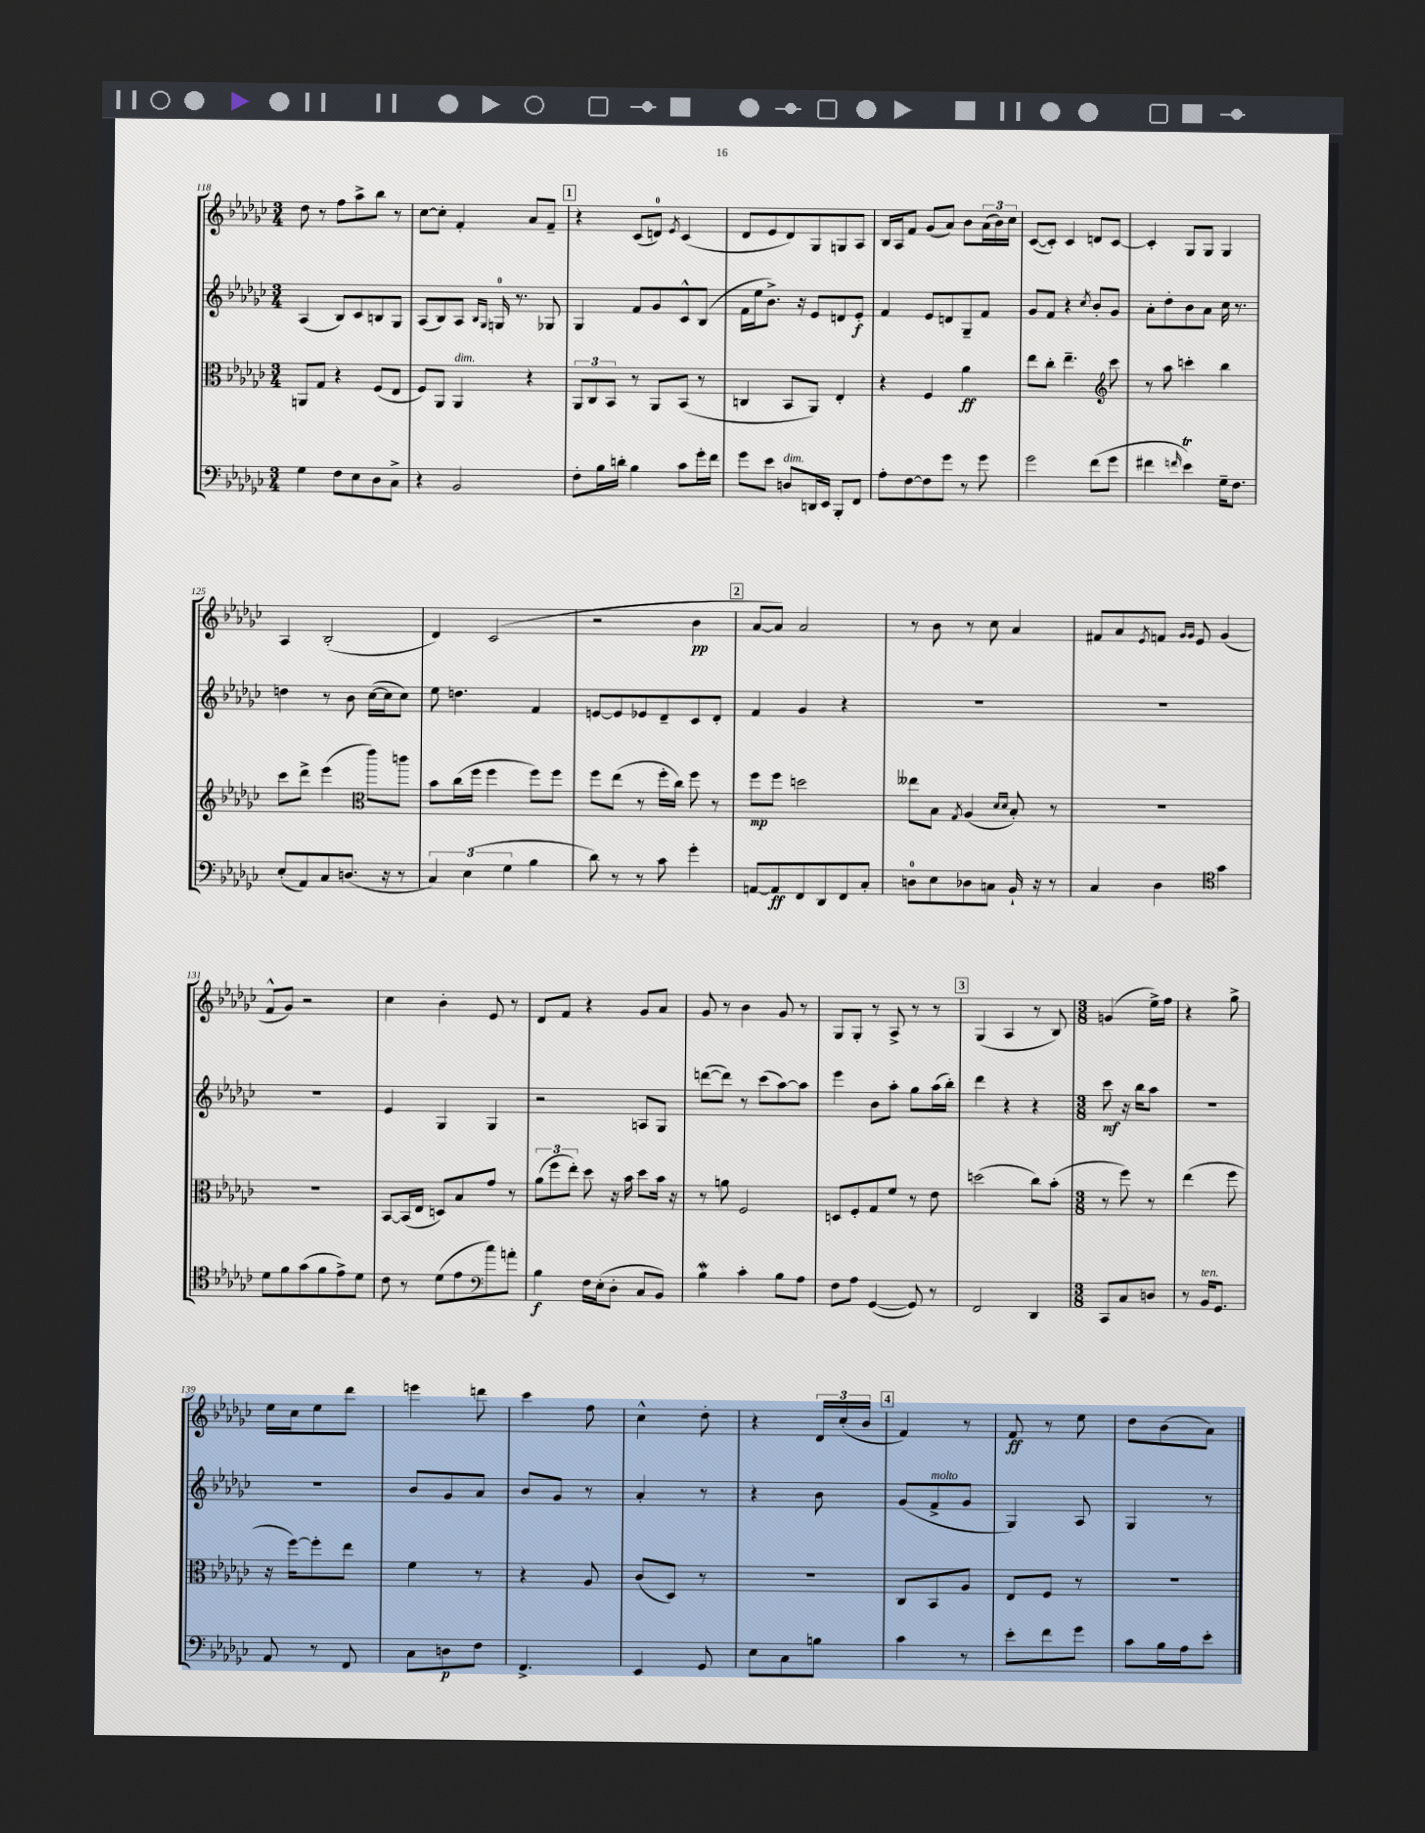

**kern	**kern	**kern	**kern
*staff4	*staff3	*staff2	*staff1
*clefF4	*clefC3	*clefG2	*clefG2
*k[b-e-a-d-g-c-]	*k[b-e-a-d-g-c-]	*k[b-e-a-d-g-c-]	*k[b-e-a-d-g-c-]
*M3/4	*M3/4	*M3/4	*M3/4
4G-\	8AA/L	(4A-/	8dd-\
.	8G-/J	.	8r
8F\L	4r	8B-/L)	8ff\L
8E-\	.	8c-/	8aa-^\
8D-\	(8F/L	8B/	8bb-\J
8C-^\J	8E-/J	8G-/J	8r
=	=	=	=
4r	8F/L)	(8A-/L	[8cc-\L
.	8AA-/J	8B-/)	8cc-'\]J
2BB-/	4AA-/	8A-/J	4f'/
.	.	16qqB-/LL	.
.	.	16qqG-/JJ	.
.	.	16G/	.
.	.	8.r	.
.	4r	.	8a-/L
.	.	8G-/	8f~/J
=	=	=	=
8F'\L	12AA-/L	4G-/	4r
.	12C-/	.	.
16B-\L	.	.	.
.	12BB-/J	.	.
16d'\JJ	.	.	.
4B-\	8r	8f/L	(8c-/L
.	8AA-/L	8g-/	8d/J)
.	.	.	8qe-/
8c-\L	(8BB-/J	8c-^^/	(4c-/
16g-'\L	8r	(8B-/J	.
16f\JJ	.	.	.
=	=	=	=
8g-\L	4C/	16f\LL	8d-/L
.	.	16ee-\J	.
8e-\J	.	8.b-^\J)	8e-/
8D/L	8BB-/L	.	8d-/)
.	.	16r	.
16DD/L	8AA-/J)	8e-/L	8G-/
16EE-/JJ	.	.	.
8BBB-'/L	4E-'/	8d/	8G/
8FF/J	.	8e-'/J	8A-/J
=	=	=	=
8A-'\L	4r	4f/	16B-/LL
.	.	.	16A-/J
[8F\	.	.	8f/J
8F\]	4F/	8e-/L	(8g-/L
8g-\J	.	8d/	8a-/J)
8r	4a-\	8G-~/	8b-\L
8g-\	.	8f/J	(24a-\L
.	.	.	24b-\)
.	.	.	24cc-\JJ
=	=	=	=
2g-\	8ee-\L	8g-/L	([8c-/L
.	8cc-'\J	8f/J	8c-'/]J)
.	4.ee-~\	4r	4c-/
.	.	8qcc-/	.
(8f\L	.	8b-'/L	8d/L
*	*clefG2	*	*
8g-\J	8ccc-\	8g-/J	[8c-/J
=	=	=	=
4f#\	8r	8a-'\L	4c-'/]
.	8aa-\	8dd-'\	.
16qqf/	.	.	.
4e-\)	4ccc'\	8b-\	8G-/L
.	.	8a-\J	8G-/J
16G-~\LK	4bb-\	16cc-\	4G-/
8.F\J	.	8.r	.
=	=	=	=
(8E-'/L	8ccc-\L	4dd\	4A-/
8AA-/)	8ddd-^\J	.	.
8C-/	(4eee-\	8r	(2B-'/
(8.D/J	.	8b-\	.
.	8eee-\L)	([16cc-\LL	.
16r	.	16cc-\]J	.
8r	8ccc\J	8cc-\J)	.
=	=	=	=
*	*clefC3	*	*
6C-/)	8b-\L	8ee-\	4d-/)
.	(16cc-\L	4.dd\	.
(6E-\	.	.	.
.	16ff\JJ	.	.
.	4ff\	.	(2c-/
6G-\	.	.	.
4B-\	8ff\L)	4f/	.
.	8ff\J	.	.
=	=	=	=
8d-\)	8ff\L	[8e/L	2r
8r	(8ee-\J	8e/]	.
8r	8r	8e-/	.
8c-\	16ff'\LL	8d-~/	.
.	16cc-\JJ)	.	.
4g-'\	8ff\	8c-/	4b-\
.	8r	8d-'/J	.
=	=	=	=
[8AA/L	8ff\L	4f/	[8a-/L
8AA/]	8ff\J	.	8a-/]J)
8FF/	2dd\	4g-/	2a-/
8DD-/	.	.	.
8FF/	.	4r	.
8C-'/J	.	.	.
=	=	=	=
8D\L	8ee--\L	2.r	8r
8E-\	8B-\J	.	8b-\
.	8qG-/	.	.
8D-\	(4A-/	.	8r
8C\J	.	.	8cc-\
.	16qqd-/LL	.	.
.	16qqd-/JJ	.	.
16BB-`/	8B-'/)	.	4a-/
16r	.	.	.
8r	8r	.	.
=	=	=	=
4C-/	2.r	2.r	8f#/L
.	.	.	8a-/
.	.	.	8qe-/
4D-\	.	.	8f/J
.	.	.	16qqg-/LL
.	.	.	16qqg-/JJ
.	.	.	8e-/
*clefC4	*	*	*
4g-\	.	.	(4g-/
=	=	=	=
8d-\L	2.r	2.r	8f^^/L
8f\	.	.	8g-/J)
(8g-\	.	.	2r
8f\	.	.	.
8e-^\)	.	.	.
8d-\J	.	.	.
=	=	=	=
8c-\	[8BB-/L	4e-/	4cc-\
8r	(16BB-/]L	.	.
.	16E-/JJ	.	.
(8d-\L	8D/L)	4G-/	4b-'\
8e-\	8B-/	.	.
8cc-\)	8g-/J	4G-/	8e-/
8a'\J	8r	.	8r
=	=	=	=
*clefF4	*	*	*
4B-\	(12a-\L	2r	8d-/L
.	12ff\	.	.
.	.	.	8f/J
.	12ee-'\J)	.	.
16F\LL	8dd-\	.	4r
(16E-'\J	.	.	.
8D-'\J	16r	.	.
.	16b-\	.	.
8C-/L	8dd-\L	8A/L	8g-/L
8BB-/J)	16b-\Jk	8G-/J	8a-/J
.	16r	.	.
=	=	=	=
4B-\	8r	([8ddd\L	8g-/
.	8a\	8ddd\]J)	8r
4c-'\	2F/	8r	4b-\
.	.	(8ccc-\L	.
8B-\L	.	[8aa-\)	8g-/
8A-\J	.	8aa-\]J	8r
=	=	=	=
8F\L	8D/L	4eee-\	8G-/L
8A-\J	8F'/	.	8G-'/J
([4GG-/	8G-/	8b-\L	8r
.	8f/J	8aa-'\J	8A-^/
8GG-/])	8r	8gg-\L	8r
8r	8e-\	(16aa-\L	8r
.	.	16bb-'\JJ)	.
=	=	=	=
2FF/	(2dd\	4ddd-\	(4G-/
.	.	4r	4A-/
4DD-/	8cc-\L)	4r	8r
.	(8b-'\J	.	8B-/)
=	=	=	=
*M3/8	*M3/8	*M3/8	*M3/8
8CC-/L	8r	8ccc-\	(4g/
8C-/	8ff\)	16r	.
.	.	16bb-\LK	.
8D/J	8r	8aa-\J	16ee-^\LL)
.	.	.	16ff\JJ
=	=	=	=
8r	(4ee-\	4.r	4r
16BB-/LK	.	.	.
8.GG-/J	.	.	.
.	8ff\	.	8gg-^\
=	=	=	=
8AA-/	16r	4.r	16ee-\LL
.	[16ff\LK)	.	16cc-\J
8r	8ff'\]	.	8ee-\
8FF/	8ee-\J	.	8ddd-\J
=	=	=	=
8C-\L	4f\	8b-/L	4eee\
8D\	.	8g-/	.
8F\J	8r	8a-/J	8ddd\
=	=	=	=
4.FF^/	4r	8b-/L	4ccc-\
.	.	8g-/J	.
.	8A-/	8r	8ff\
=	=	=	=
4EE-/	(8c-/L	4a-'/	4cc-^^\
.	8D-/J)	.	.
8GG-/	8r	8r	8dd-'\
=	=	=	=
8E-\L	4.r	4r	4r
8C-\	.	.	.
8B\J	.	8b-\	24d-/LL
.	.	.	(24cc-'/
.	.	.	24b-/JJ
=	=	=	=
4c-\	8C-/L	(8g-/L	4f/)
.	8BB-/	8f^/	.
8r	8A-/J	8g-/J	8r
=	=	=	=
8e-'\L	8E-/L	4G-/)	8f/
8f\	8F/J	.	8r
8g-\J	8r	8A-/	8ee-\
=	=	=	=
8c-\L	4.r	4G-/	8dd-\L
16B-\L	.	.	(8b-\
16A-\J	.	.	.
8e-'\J	.	8r	8a-\J)
==	==	==	==
*-	*-	*-	*-
